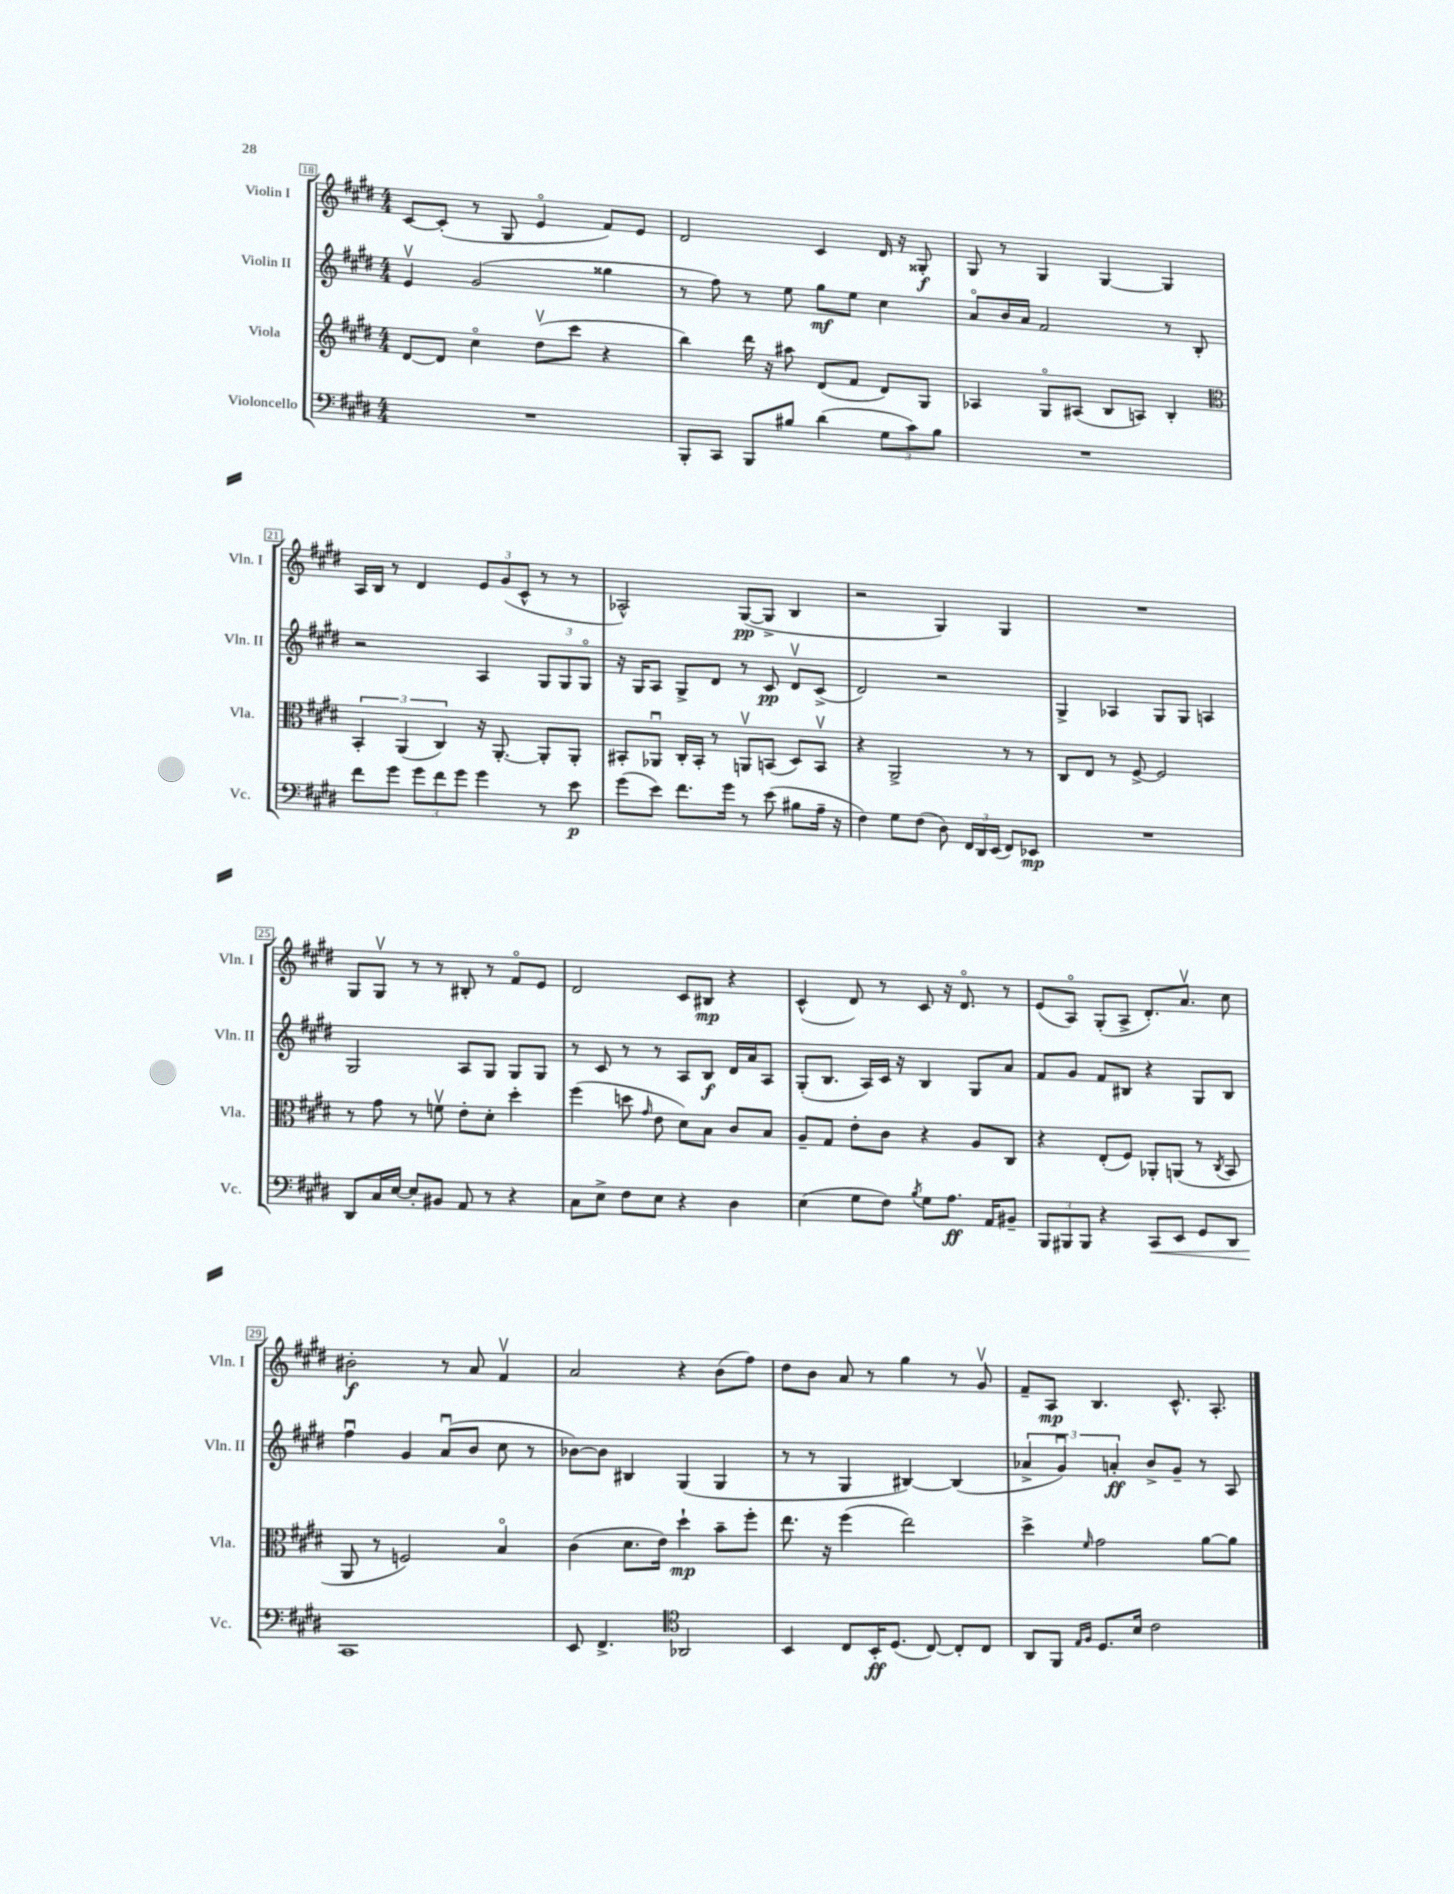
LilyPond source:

<<
\new StaffGroup <<
\new Staff = "s0" \with { instrumentName = "Violin I" shortInstrumentName = "Vln. I" } {
    \clef treble \key e \major \numericTimeSignature \time 4/4
    \autoBeamOff cis'8[~ cis'8]-.( r8 gis8 e'4\flageolet fis'8[) e'8] |
    dis'2 cis'4 dis'16 r16 gisis8-.\f |
    gis8 r8 gis4 gis4~ gis4 |
    a16[ b16] r8 dis'4 \tuplet 3/2 { e'8[ gis'8( cis'8]-^ } r8 r8 |
    aes2-^) gis8[~\pp( gis8]-> b4 |
    r2 gis4) gis4 |
    R1 |
    gis8[ gis8]\upbow r8 r8 bis8-. r8 fis'8[\flageolet e'8] |
    dis'2 cis'8[ bis8]\mp r4 |
    cis'4-^( dis'8) r8 cis'8 r16 dis'8.\flageolet r8 |
    e'8[( a8]\flageolet) gis8[-.( a8]-> dis'8.[-.) a'8.]\upbow cis''8 |
    bis'2-.\f r8 a'8 fis'4\upbow |
    a'2 r4 b'8[( fis''8]) |
    dis''8[ b'8] a'8 r8 gis''4 r8 gis'8\upbow |
    fis'8[-- a8]\mp b4. cis'8.-^ a8.-. \bar "|." |
}
\new Staff = "s1" \with { instrumentName = "Violin II" shortInstrumentName = "Vln. II" } {
    \clef treble \key e \major \numericTimeSignature \time 4/4
    \autoBeamOff e'4\upbow gis'2( gisis''4 |
    r8 fis''8) r8 e''8 gis''8[\mf e''8] cis''4 |
    a'8[\flageolet b'16 a'16] fis'2 r8 b8-. |
    r2 a4 \tuplet 3/2 { gis8[ gis8 gis8]\flageolet } |
    r16 gis16[ a8] gis8[-> dis'8] r8 cis'8\pp dis'8[\upbow cis'8]->( |
    dis'2) r2 |
    gis4-> aes4 gis8[ gis8] a4 |
    gis2 a8[ gis8] gis8[ gis8] |
    r8 cis'8 r8 r8 a8[ b8]\f dis'16[ a'16 a8] |
    gis8[-.( b8.] a16[) cis'16] r16 b4 gis8[ a'8] |
    fis'8[ gis'8] fis'8[ bis8] r4 gis8[ bis8] |
    fis''4\downbow gis'4 a'8[\downbow( b'8] cis''8 r8 |
    bes'8[~) bes'8] bis4 gis4( gis4 |
    r8 r8 gis4 bis4~) bis4( |
    \tuplet 3/2 { aes'4-> gis'4\downbow) a'4-.\ff } b'8[-> gis'8]-- r8 a8 \bar "|." |
}
\new Staff = "s2" \with { instrumentName = "Viola" shortInstrumentName = "Vla." } {
    \clef treble \key e \major \numericTimeSignature \time 4/4
    \autoBeamOff dis'8[~ dis'8] cis''4\flageolet dis''8[\upbow( cis'''8] r4 |
    b''4) dis'''16 r16 ais''8 dis'8[( fis'8] dis'8[) gis8] |
    aes4 gis8[\flageolet ais8]( b8[ a8]) b4-. |
    \clef alto \tuplet 3/2 { b,4-. a,4( cis4) } r16 a,8.~-. a,8[-. a,8]-. |
    bis,8[-. aes,8]\downbow cis16[-. bis,16]-. r8 a,8[\upbow b,8]( dis8[) b,8]\upbow |
    r4 a,2-> r8 r8 |
    cis8[ e8] r8 fis8~-> fis2 |
    r8 gis'8 r8 f'8\upbow e'8[-. dis'8]-. dis''4-. |
    fis''4( d''8 \grace { gis'16 } e'8 dis'8[) b8] cis'8[ b8] |
    a8[-- gis8] e'8[-. cis'8] r4 a8[ cis8] |
    r4 e8[-.( fis8]) aes,8[-. a,8]( r8 \acciaccatura { cis8 } b,8 |
    a,8 r8 f2) b4\flageolet |
    cis'4( dis'8.[ e'16]) dis''4-!\mp b'8[-- fis''8]-. |
    e''8. r16 fis''4( e''2) |
    dis''4-> \grace { fis'16 } gis'2 a'8[~ a'8] \bar "|." |
}
\new Staff = "s3" \with { instrumentName = "Violoncello" shortInstrumentName = "Vc." } {
    \clef bass \key e \major \numericTimeSignature \time 4/4
    \autoBeamOff R1 |
    b,,8[-. cis,8] b,,8[ bis8] dis'4( \tuplet 3/2 { gis8[ cis'8) bis8] } |
    R1 |
    fis'8[ gis'8] \tuplet 3/2 { gis'8[ fis'8 gis'8] } gis'4 r8 e'8\p |
    gis'8[( e'8]) fis'8.[ gis'16] r8 e'8( bis8[ a16]-- r16 |
    fis4) gis8[ fis8]( dis8) \tuplet 3/2 { fis,16[ dis,16 e,16]( } fis,8[) ees,8]\mp |
    R1 |
    dis,8[ cis16 e16]~ e8[-. bis,8] a,8 r8 r4 |
    cis8[ e8]-> fis8[ e8] r4 dis4 |
    e4( gis8[ fis8]) \acciaccatura { b8 } gis8[ a8.]\ff a,16[ bis,8]-- |
    \tuplet 3/2 { b,,8[ bis,,8 bis,,8] } r4 cis,8[\< e,8] gis,8[ dis,8] |
    cis,1\! |
    e,8 fis,4.-> \clef tenor aes,2 |
    b,4 cis8[ b,16-.\ff dis8.]( cis8~) cis8[-. cis8] |
    a,8[ fis,8] \grace { e16[ fis16] } dis8.[ b16] cis'2 \bar "|." |
}
>>
>>
\layout { \context { \Score currentBarNumber = #18 \override BarNumber.stencil = #(make-stencil-boxer 0.1 0.3 ly:text-interface::print) } }
